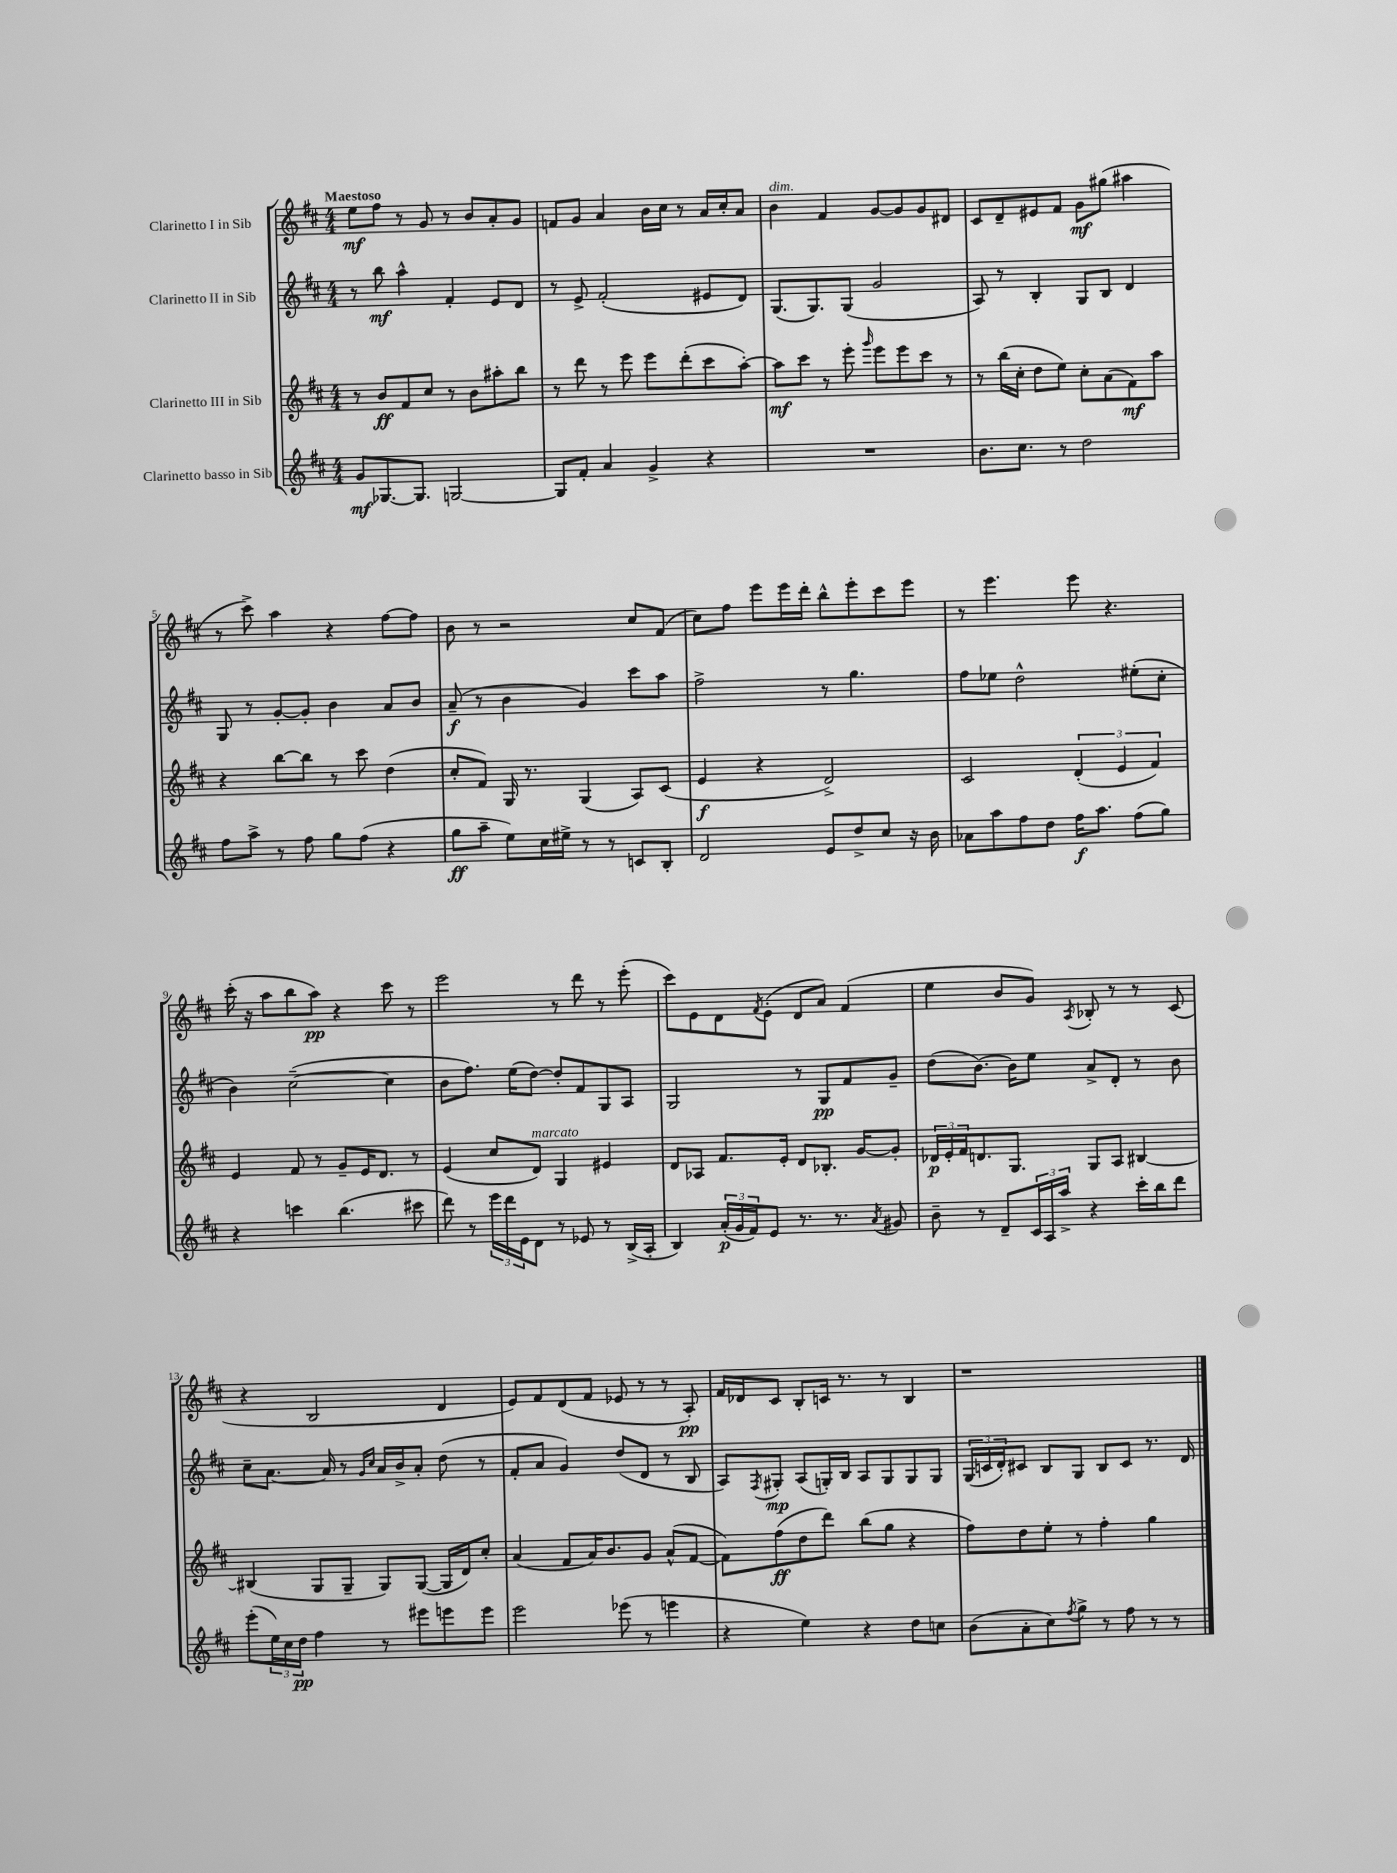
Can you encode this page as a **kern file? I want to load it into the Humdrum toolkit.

**kern	**kern	**kern	**kern
*staff4	*staff3	*staff2	*staff1
*clefG2	*clefG2	*clefG2	*clefG2
*k[f#c#]	*k[f#c#]	*k[f#c#]	*k[f#c#]
*M4/4	*M4/4	*M4/4	*M4/4
8g/L	8r	8r	8ee\L
[8.G-/	8b/L	8bb\	8ff#\J
.	8f#/	4aa^^\	8r
8.G-/]J	.	.	.
.	8cc#/J	.	8g/
[2G/	8r	4f#'/	8r
.	8b\L	.	8b/L
.	8aa#'\	8e/L	8a'/
.	8bb\J	8d/J	8g/J
=	=	=	=
8G/]L	8r	8r	8f/L
8f#'/J	8ddd\	8e^/	8g/J
4a/	8r	(2f#'/	4a/
.	8eee\	.	.
4g^/	8eee\L	.	16b\LL
.	.	.	16cc#\JJ
.	(8ddd'\	.	8r
4r	8ccc#\	8e#/L	16a/LL
.	.	.	16cc#'/J
.	[8aa'\J)	8d/J)	8a/J
=	=	=	=
1r	8aa\]L	(8.G/L	4b\
.	8ccc#\J	.	.
.	.	8.G/)	.
.	8r	.	4f#/
.	8eee'\	(8G/J	.
.	16qqggg/	.	.
.	8eee\L	2g/	[8g/L
.	8eee\	.	8g/]
.	8ccc#\J	.	8g/
.	8r	.	8d#/J
=	=	=	=
8.b\L	8r	8A/)	8c#/L
.	(16bb\LL	8r	8d~/
8.cc#\J	16cc#'\JJ	.	.
.	8dd\L	4B'/	8e#/
8r	8ee\J)	.	8f#/J
2dd\	8cc#'\L	8G/L	8g\L
.	(8a\	8B/J	(8gg#\J
.	8f#\)	4d/	4aa#\
.	8aa\J	.	.
=	=	=	=
8ff#\L	4r	8G/	8r
8aa^\J	.	8r	8ccc#^\)
8r	[8bb\L	[8g'/L	4aa\
8ff#\	8bb\]J	8g'/]J	.
8gg\L	8r	4b\	4r
(8ff#\J	8ccc#\	.	.
4r	(4dd\	8a/L	[8ff#\L
.	.	8b/J	8ff#\]J
=	=	=	=
8gg\L	8cc#'/L	(8a~/	8b\
8aa~\J	8f#/J)	8r	8r
8ee\L)	16G/	4b\	2r
.	8.r	.	.
16cc#\L	.	.	.
16ee#^\JJ	.	.	.
8r	(4G/	4g/)	.
8r	.	.	.
8c/L	8A/L)	8ccc#\L	8cc#/L
8B'/J	(8c#/J	8aa\J	(8f#/J
=	=	=	=
2d/	4e/	2ff#^\	8cc#\L)
.	.	.	8ff#\J
.	4r	.	8eee\L
.	.	.	16eee\L
.	.	.	16ddd'\JJ
8e/L	2d^/)	8r	8bb^^\L
8dd^/	.	4.gg\	8eee'\
8cc#/J	.	.	8ccc#\
16r	.	.	8eee\J
16b\	.	.	.
=	=	=	=
8a-\L	2c#/	8ff#\L	8r
8aa\	.	8ee-\J	4.eee\
8ff#\	.	2dd^^\	.
8dd\J	.	.	.
16ff#\LK	(6d'/	.	8eee\
8.aa\J	.	.	.
.	.	.	4.r
.	6e/	.	.
(8ff#\L	.	(8ee#'\L	.
.	6f#/)	.	.
8gg\J)	.	8cc#'\J	.
=	=	=	=
4r	4e/	4b\)	(16ccc#'\
.	.	.	16r
.	.	.	8aa\L
4ccc\	8f#/	([2cc#~\	8bb\
.	8r	.	8aa\J)
(4.bb\	8g~/L	.	4r
.	16e/K	.	.
.	8.d/J	.	.
.	.	4cc#\]	8ccc#\
8ccc#\	8r	.	8r
=	=	=	=
8ddd\)	(4e/	8b\L	2eee\
8r	.	8.ff#\J)	.
24eee\LL	8cc#/L	.	.
24ddd\	.	.	.
.	.	(16ee\LK	.
24e\J	.	.	.
8d\J	8d/J)	[8dd\J)	.
8r	4G/	8dd'/]L	8r
8e-/	.	8f#/	8ddd\
8r	4e#/	8G/	8r
(16B^/LL	.	8A/J	(8eee'\
16A'/JJ	.	.	.
=	=	=	=
4B/)	8d/L	2G/	8ccc#\L)
.	8A-/J	.	8e\
(24a'/LL	8.f#/L	.	8d\
24g/	.	.	.
24f#/J)	.	.	.
.	.	.	8qf#/
8e/J	.	.	(8e'\J
.	16e'/Jk	.	.
8.r	8d/L	8r	8d/L
.	8.B-'/J	8G/L	8a/J)
8.r	.	.	.
.	.	8f#/	(4f#/
.	[16g/LK	.	.
8qa/	.	.	.
8g#/	8g'/]J	8g~/J	.
=	=	=	=
8b~\	24d-/LL	(8dd\L	4ee\
.	24e'/	.	.
.	24f#/J	.	.
8r	8.d/	[8.b\J)	.
8d~/L	.	.	8b/L
.	8.G/J	16b\]LK	.
24c#/L	.	8ee\J	8g/J)
24A/	.	.	.
24aa^/JJ	.	.	.
.	.	.	8qA/
4r	8G/L	8a^/L	8B-'/
.	8A/J	8d'/J	8r
16ccc#'\LL	[4B#/	8r	8r
16bb\J	.	.	.
8ddd\J	.	8b\	(8c#/
=	=	=	=
(8eee'\L	(4B#/]	8cc#~\L	4r
24ee\L)	.	[8.a\J	.
24cc#\	.	.	.
24dd\JJ	.	.	.
4ff#\	8G/L	.	2B/
.	.	16a/]	.
.	8G~/J	8r	.
.	.	16qqg/LL	.
.	.	16qqcc#/JJ	.
8r	8G/L)	16a/LL	.
.	.	16b^/J	.
8eee#\L	([8G/J	8a'/J	.
8eee\	16G/]LL	(8dd\	4d/
.	16d/J)	.	.
8eee\J	8cc#'/J	8r	.
=	=	=	=
2eee\	(4a/	8f#'/L	8e/L)
.	.	8a/J	8f#/
.	8f#/L	4g/)	(8d/
.	16a/K)	.	8f#/J
.	8.b/	.	.
(8eee-\	.	(8dd/L	8e-/
8r	8g/J	8d/J	8r
4eee\	(8a^^/L	8r	8r
.	[8f#/J	8B/	8A'/)
=	=	=	=
4r	8f#\]L)	8A/L)	16f#/LL
.	.	.	16d-/J
.	.	8qF#/	.
.	(8ff#\	8G#'/J	8c#/J
4ee\)	8dd\	(8A/L	8B'/L
.	8ddd\J)	16G'/L)	16c/Jk
.	.	16B/JJ	8.r
4r	(8bb\L	8A/L	.
.	8gg\J	8G/	8r
8dd\L	4r	8G/	4B/
8cc\J	.	8G/J	.
=	=	=	=
(8b\L	8ff#\L)	(24G/LL	1r
.	.	24c/	.
.	.	24d'/J)	.
8a'\	8dd\	8c#/J	.
8cc#\)	8ee'\J	8B/L	.
8qff#/	.	.	.
8gg^\J	8r	8G/J	.
8r	4ff#'\	8B/L	.
8ff#\	.	8c#/J	.
8r	4gg\	8.r	.
8r	.	.	.
.	.	16d/	.
==	==	==	==
*-	*-	*-	*-
